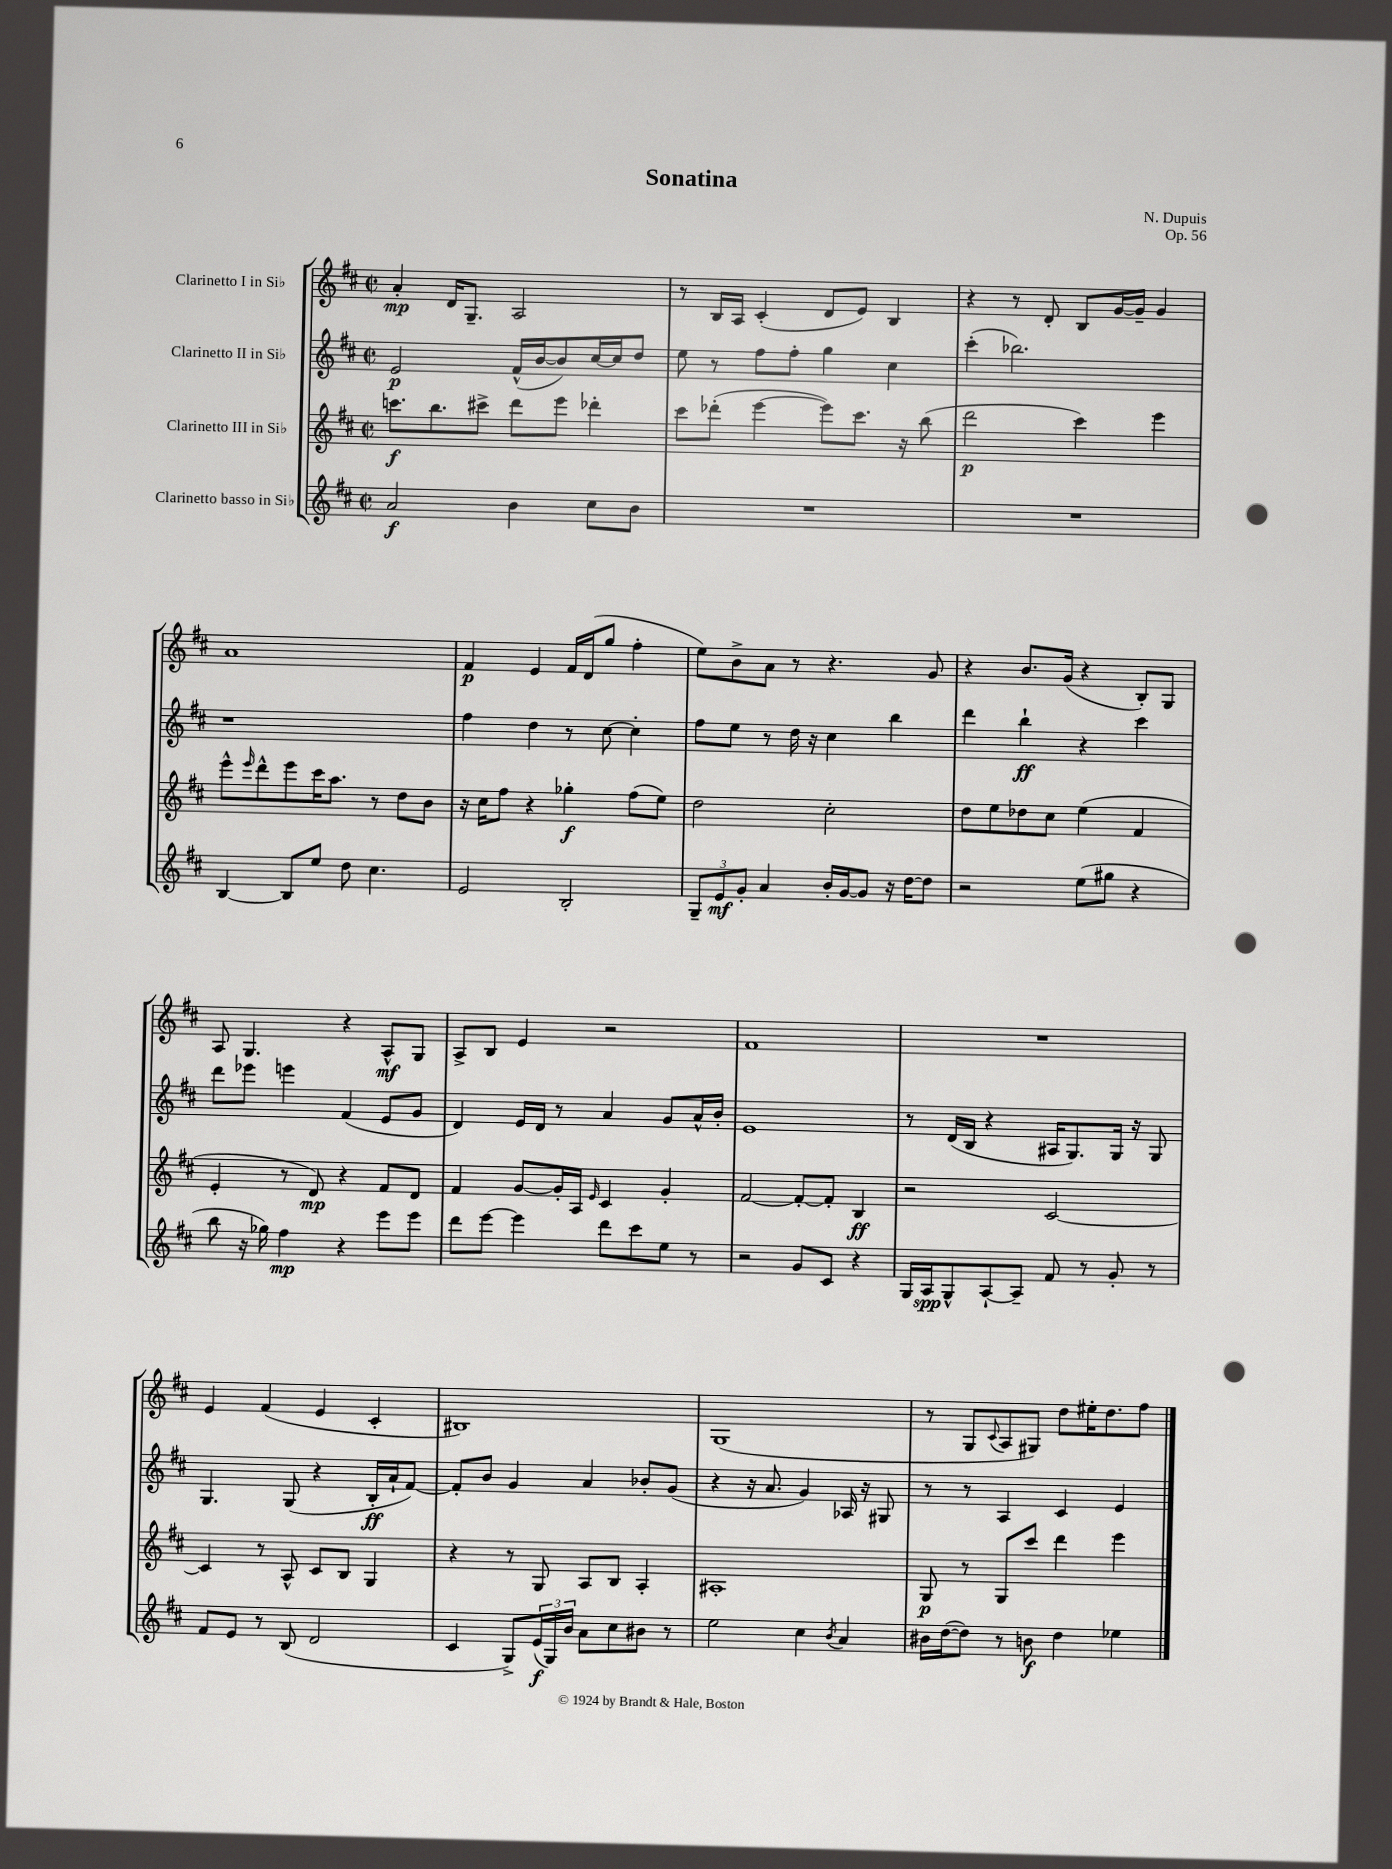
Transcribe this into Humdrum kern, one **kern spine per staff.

**kern	**kern	**kern	**kern
*staff4	*staff3	*staff2	*staff1
*clefG2	*clefG2	*clefG2	*clefG2
*k[f#c#]	*k[f#c#]	*k[f#c#]	*k[f#c#]
*M2/2	*M2/2	*M2/2	*M2/2
*met(c|)	*met(c|)	*met(c|)	*met(c|)
2a	8.ccc	2e	4a'
.	8.bb	.	.
.	.	.	16d
.	.	.	8.G~
.	8ccc#^	.	.
4b	8ddd	(16f#^^	2A
.	.	[16b	.
.	8eee	8b])	.
8cc#	4ddd-'	[16cc#	.
.	.	16cc#]	.
8b	.	8dd	.
=	=	=	=
1r	8ccc#	8ee	8r
.	(8ddd-'	8r	16B
.	.	.	16A
.	[4eee	8ff#	(4c#'
.	.	8ff#'	.
.	8eee])	4gg	8d
.	8.ccc#	.	8e)
.	.	4cc#	4B
.	16r	.	.
.	(8bb	.	.
=	=	=	=
1r	2ddd	(4ccc#'	4r
.	.	2.bb-)	8r
.	.	.	8d'
.	4ccc#)	.	8B
.	.	.	[16g
.	.	.	16g~]
.	4eee	.	4g
=	=	=	=
[4B	8eee^^	1r	1a
.	16qqeee	.	.
.	8ddd^^	.	.
8B]	8eee	.	.
8ee	16ccc#	.	.
.	8.aa	.	.
8dd	.	.	.
4.cc#	8r	.	.
.	8dd	.	.
.	8b	.	.
=	=	=	=
2e	16r	4ff#	4f#
.	16cc#	.	.
.	8ff#	.	.
.	4r	4dd	4e
2B'	4gg-'	8r	16f#
.	.	.	(16d
.	.	[8cc#	8gg
.	(8ff#	4cc#']	4ff#'
.	8ee)	.	.
=	=	=	=
12G~	2dd	8ff#	8ee)
12e	.	.	.
.	.	8ee	8b^
12g'	.	.	.
4a	.	8r	8a
.	.	16dd	8r
.	.	16r	.
16b'	2cc#'	4cc#	4.r
[16g	.	.	.
8g]	.	.	.
16r	.	4bb	.
[16dd	.	.	.
8dd]	.	.	8g
=	=	=	=
2r	8dd	4ddd	4r
.	8ee	.	.
.	8dd-	4bb`	8.b
.	8cc#	.	.
.	.	.	(16g
(8ee	(4ee	4r	4r
8gg#	.	.	.
4r	4f#	4ccc#	8B')
.	.	.	8G
=	=	=	=
8bb	4e'	8ddd	8A
16r	.	8eee-	4.G
16gg-)	.	.	.
4ff#	8r	4eee	.
.	8d)	.	.
4r	4r	(4f#	4r
8eee	8f#	8e	8A^^
8eee	8d	8g	8G
=	=	=	=
8ddd	4f#	4d)	8A^
[8eee	.	.	8B
4eee]	[8g	16e	4e
.	.	16d	.
.	16g']	8r	.
.	16A	.	.
.	16qqe	.	.
8ddd	4c#	4a	2r
8ccc#	.	.	.
8ee	4g'	8g	.
8r	.	16a^^	.
.	.	16b'	.
=	=	=	=
2r	[2f#	1e	1f#
8g	8f#'_	.	.
8c#	8f#']	.	.
4r	4B	.	.
=	=	=	=
16G	2r	8r	1r
16A	.	.	.
8G^^	.	(16d	.
.	.	16B	.
[8A`	.	4r	.
8A~]	.	.	.
8f#	[2c#	16A#	.
.	.	8.G)	.
8r	.	.	.
8g'	.	16G	.
.	.	16r	.
8r	.	8G	.
=	=	=	=
8f#	4c#]	4.G	4e
8e	.	.	.
8r	8r	.	(4f#
(8B	8A^^	(8G	.
2d	8c#	4r	4e
.	8B	.	.
.	4G	16B'	4c#'
.	.	16a`	.
.	.	[8f#)	.
=	=	=	=
4c#	4r	8f#']	1B#)
.	.	8b	.
8G^)	8r	4g	.
(24e	8G	.	.
24G)	.	.	.
24b	.	.	.
8a	8A	4a	.
8cc#	8B	.	.
8b#	4A'	8b-'	.
8r	.	(8g	.
=	=	=	=
2ee	1A#'	4r	(1G
.	.	16r	.
.	.	8.a	.
4cc#	.	4g)	.
8qb	.	.	.
4a	.	16A-	.
.	.	16r	.
.	.	8G#	.
=	=	=	=
16b#	8G	8r	8r
([16dd	.	.	.
8dd])	8r	8r	8G
.	.	.	8qqc#
8r	8G	4A	8A
8b	8ccc#	.	8G#)
4dd	4ddd	4c#	8dd
.	.	.	16ee#'
.	.	.	8.dd
4ee-	4eee	4e	.
.	.	.	8ff#
==	==	==	==
*-	*-	*-	*-
